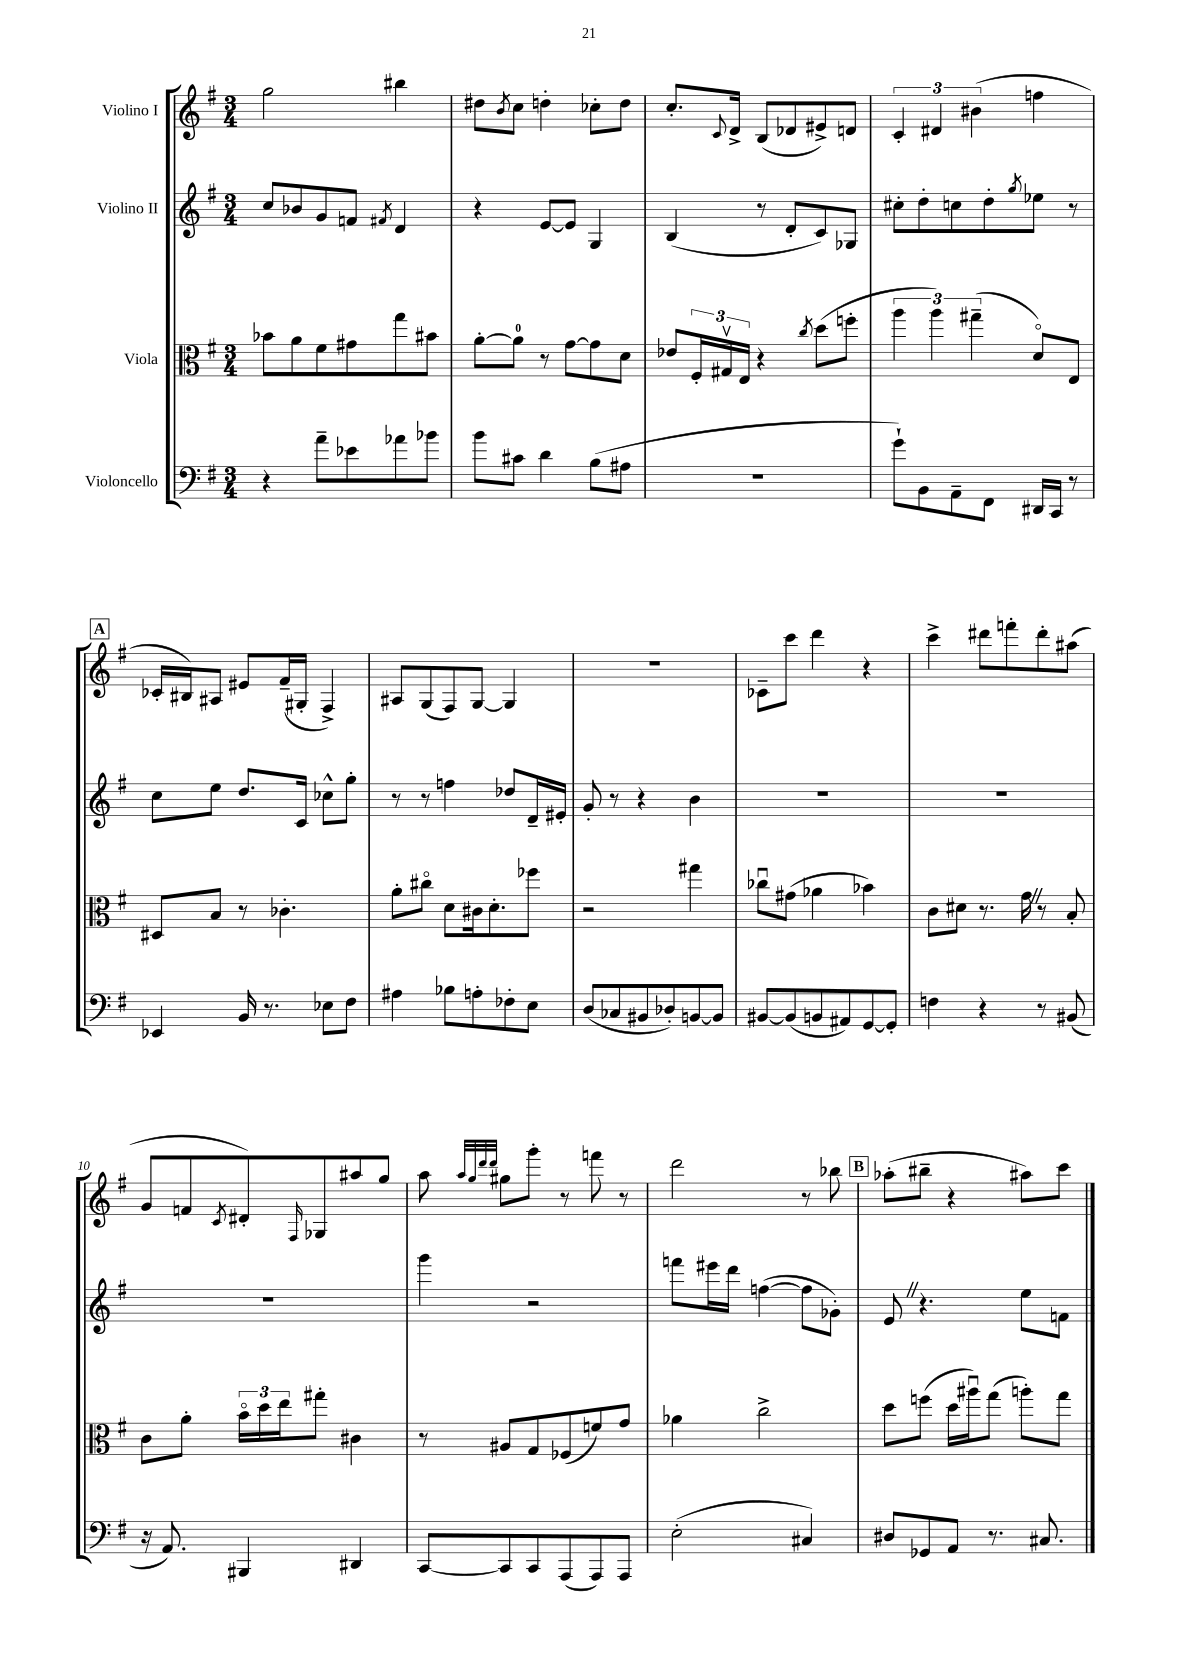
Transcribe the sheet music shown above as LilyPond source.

<<
\new StaffGroup <<
\new Staff = "s0" \with { instrumentName = "Violino I" } {
    \clef treble \key g \major \numericTimeSignature \time 3/4
    g''2 bis''4 |
    dis''8 \acciaccatura { b'8 } c''8 d''4-. ces''8-. d''8 |
    c''8.-. \appoggiatura { c'8 } d'16-> b8( des'8 eis'8->) d'8 |
    \tuplet 3/2 { c'4-. dis'4 bis'4( } f''4 |
    \mark \markup { \box "A" } ces'16-. bis16) ais8 eis'8 fis'16--( gis16-. fis4->) |
    ais8 g8( fis8) g8~ g4 |
    R2. |
    ces'8-- c'''8 d'''4 r4 |
    c'''4-> dis'''8 f'''8-. dis'''8-. ais''8( |
    g'8 f'8 \acciaccatura { c'8 } dis'8-.) \grace { fis16 } ges8 ais''8 g''8 |
    a''8 \grace { a''32 g''32 d'''32 d'''32 } gis''8 g'''8-. r8 f'''8 r8 |
    d'''2 r8 bes''8 |
    \mark \markup { \box "B" } aes''8-.( bis''8-- r4 ais''8) c'''8 \bar "|." |
}
\new Staff = "s1" \with { instrumentName = "Violino II" } {
    \clef treble \key g \major \numericTimeSignature \time 3/4
    c''8 bes'8 g'8 f'8 \acciaccatura { fis'8 } d'4 |
    r4 e'8~ e'8 g4 |
    b4( r8 d'8-. c'8) ges8 |
    cis''8-. d''8-. c''8 d''8-. \acciaccatura { g''8 } ees''8 r8 |
    \mark \markup { \box "A" } c''8 e''8 d''8. c'16 ces''8-^ g''8-. |
    r8 r8 f''4 des''8 d'16-- eis'16-. |
    g'8-. r8 r4 b'4 |
    R2. |
    R2. |
    R2. |
    g'''4 r2 |
    f'''8 eis'''16 d'''16 f''4~( f''8 ges'8-.) |
    \mark \markup { \box "B" } e'8 \once \override BreathingSign.text = \markup { \musicglyph "scripts.caesura.straight" } \breathe r4. e''8 f'8 \bar "|." |
}
\new Staff = "s2" \with { instrumentName = "Viola" } {
    \clef alto \key g \major \numericTimeSignature \time 3/4
    bes'8 a'8 fis'8 gis'8 g''8 bis'8 |
    a'8~-. a'8-0 r8 g'8~ g'8 d'8 |
    ees'8 \tuplet 3/2 { fis16-. gis16\upbow e16 } r4 \acciaccatura { c''8 } d''8( f''8-. |
    \tuplet 3/2 { a''4 a''4) gis''4--( } d'8\flageolet) e8 |
    \mark \markup { \box "A" } dis8 b8 r8 ces'4.-. |
    a'8-. cis''8\flageolet d'8 cis'16 d'8.-. fes''8 |
    r2 gis''4 |
    ces''8\downbow gis'8( aes'4 bes'4) |
    c'8 dis'8 r8. g'16 \once \override BreathingSign.text = \markup { \musicglyph "scripts.caesura.straight" } \breathe r8 b8-. |
    c'8 a'8-. \tuplet 3/2 { b'16\flageolet d''16 e''16 } gis''8-. cis'4 |
    r8 ais8 g8 fes8( f'8) g'8 |
    aes'4 c''2-> |
    \mark \markup { \box "B" } d''8 f''8( d''16 ais''16\downbow) g''8( a''8-.) g''8 \bar "|." |
}
\new Staff = "s3" \with { instrumentName = "Violoncello" } {
    \clef bass \key g \major \numericTimeSignature \time 3/4
    r4 a'8-- ees'8 aes'8 bes'8 |
    b'8 cis'8 d'4 b8( ais8 |
    R2. |
    g'8-!) b,8 a,8-- fis,8 dis,16 c,16 r8 |
    \mark \markup { \box "A" } ees,4 b,16 r8. ees8 fis8 |
    ais4 bes8 a8-. fes8-. e8 |
    d8( ces8 bis,8 des8-.) b,8~ b,8 |
    bis,8~ bis,8( b,8 ais,8) g,8~ g,8-. |
    f4 r4 r8 bis,8( |
    r16 a,8.) bis,,4 dis,4 |
    c,8~ c,8 c,8 a,,8( a,,8) a,,8 |
    e2-.( cis4) |
    \mark \markup { \box "B" } dis8 ges,8 a,8 r8. cis8. \bar "|." |
}
>>
>>
